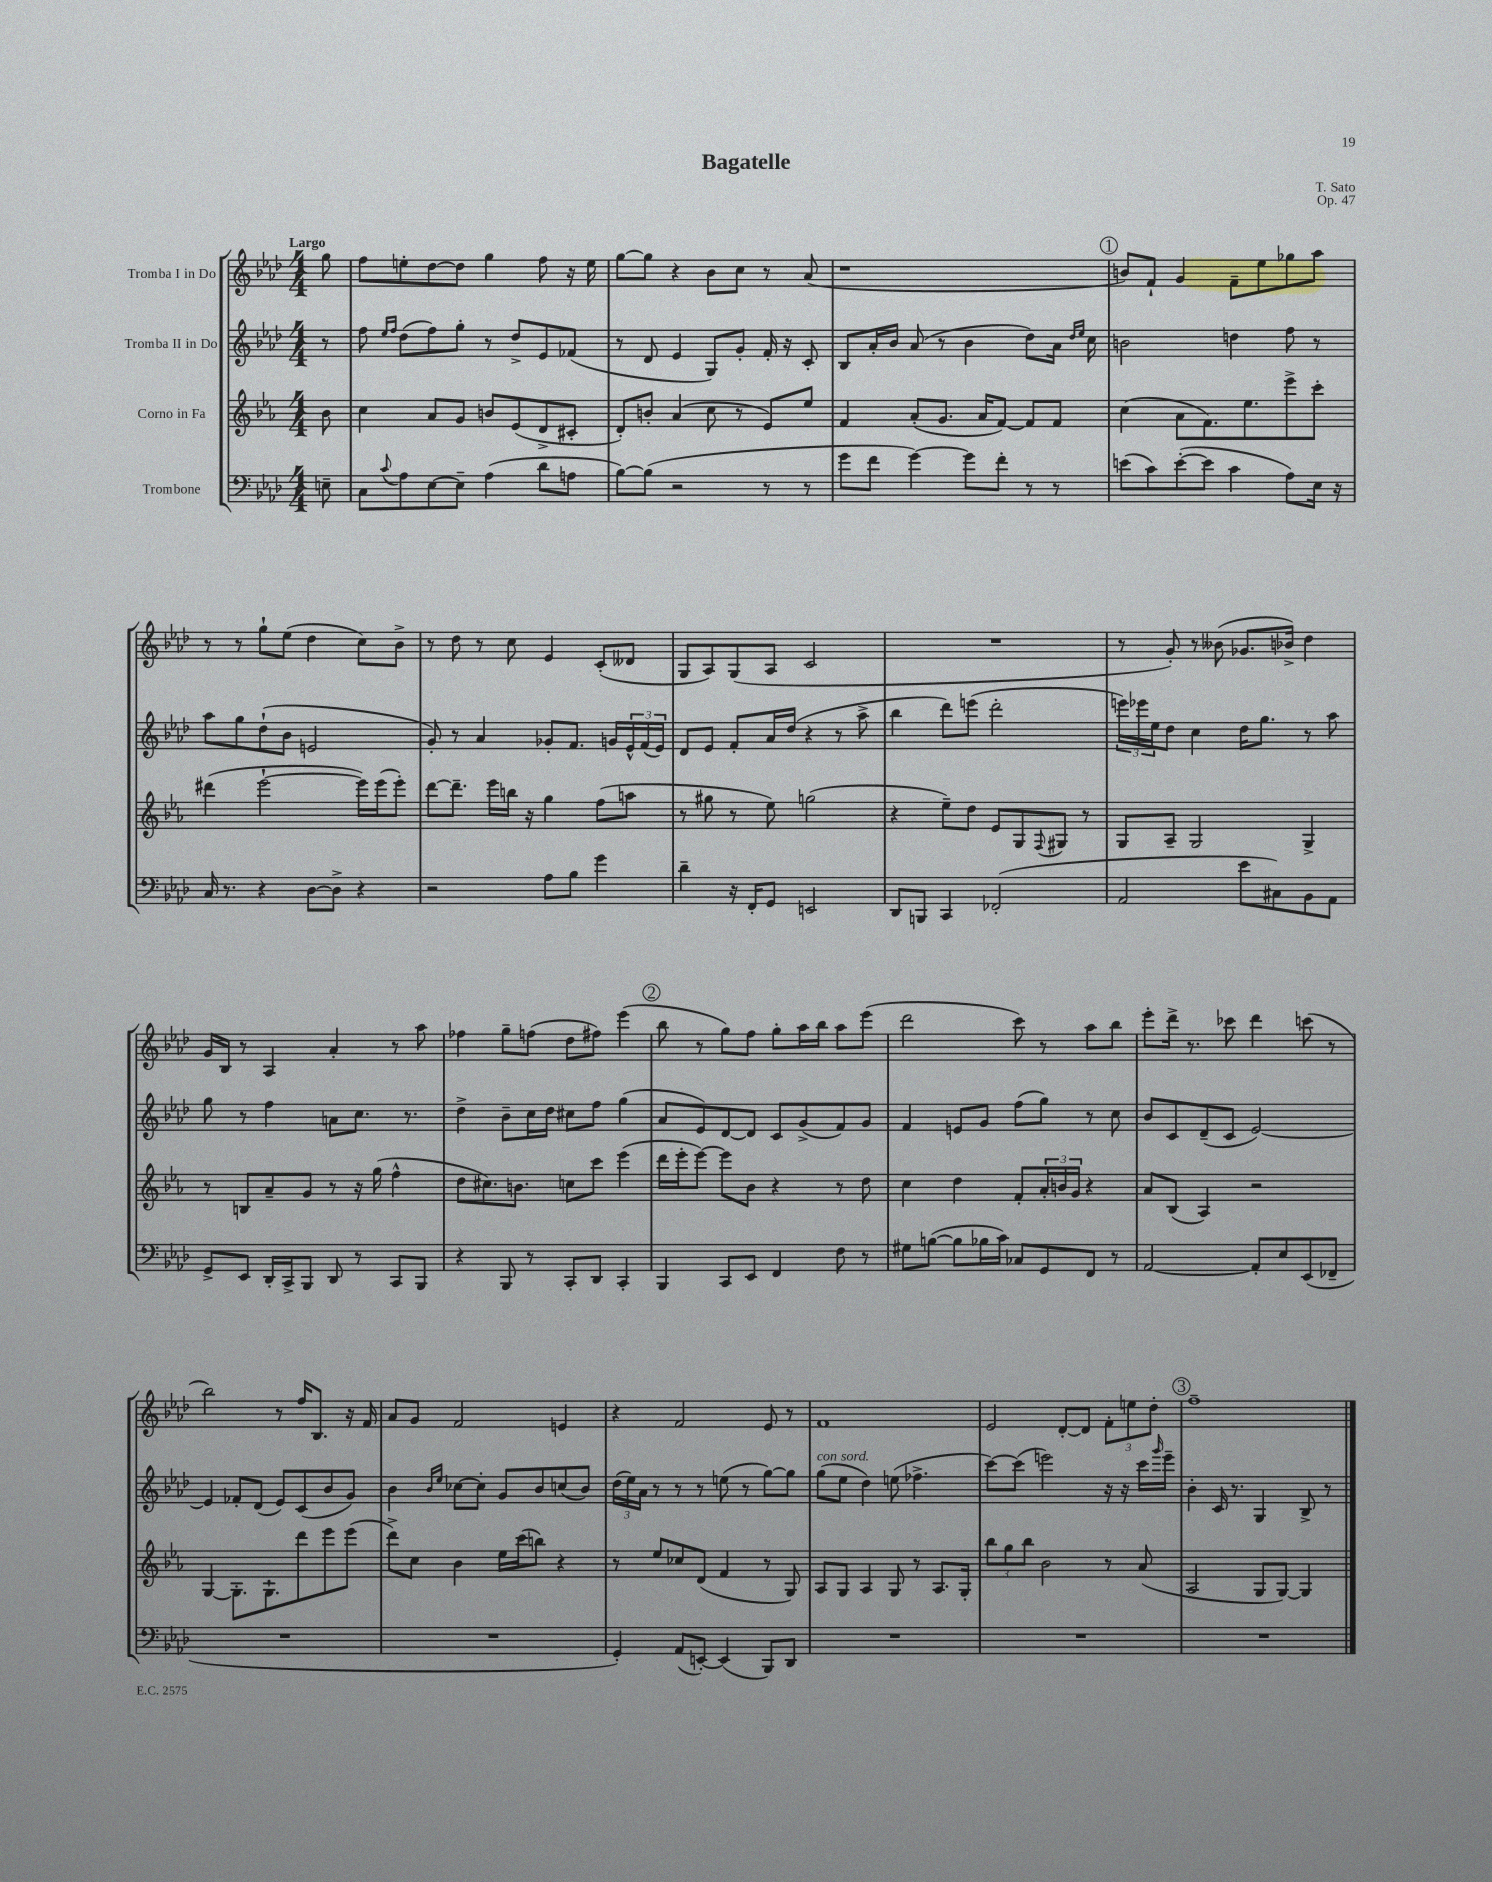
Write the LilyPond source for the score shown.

\header { title = "Bagatelle" composer = "T. Sato" opus = "Op. 47" }
<<
\new StaffGroup <<
\new Staff = "s0" \with { instrumentName = "Tromba I in Do" } {
    \clef treble \key aes \major \numericTimeSignature \time 4/4 \partial 8 \tempo "Largo"
    g''8 |
    f''8 e''8-. des''8~ des''8 g''4 f''8 r16 e''16 |
    g''8~ g''8 r4 bes'8 c''8 r8 aes'8( |
    r1 |
    \mark \markup { \circle "1" } b'8) f'8-! g'4 f'8-- ees''8 ges''8 aes''8 |
    r8 r8 g''8-! ees''8( des''4 c''8) bes'8-> |
    r8 des''8 r8 c''8 ees'4 c'8-.( deses'8 |
    g8 aes8) g8( aes8 c'2 |
    R1 |
    r8 g'8-.) r8 beses'8( ges'8. bes'16->) des''4 |
    g'16 bes16 r8 aes4 aes'4-. r8 aes''8 |
    fes''4 g''8-- f''8( des''8 fis''8) ees'''4( |
    \mark \markup { \circle "2" } bes''8 r8 g''8) f''8 g''8-. aes''16 bes''16 aes''8 ees'''8( |
    des'''2 c'''8) r8 aes''8 bes''8 |
    ees'''8-. des'''16-> r8. ces'''8 des'''4 c'''8( r8 |
    bes''2) r8 f''16 bes8. r16 f'16 |
    aes'8 g'8 f'2 e'4 |
    r4 f'2 ees'8 r8 |
    f'1 |
    ees'2 des'8~-. des'8 \tuplet 3/2 { f'8-. e''8 des''8-. } |
    \mark \markup { \circle "3" } f''1-- \bar "|." |
}
\new Staff = "s1" \with { instrumentName = "Tromba II in Do" } {
    \clef treble \key aes \major \numericTimeSignature \time 4/4 \partial 8
    r8 |
    f''8 \grace { ees''16 f''16 } des''8( f''8) g''8-. r8 des''8-> ees'8 fes'8( |
    r8 des'8 ees'4 g8) g'8-. f'16-. r16 c'8-. |
    bes8 aes'16-. bes'16 aes'8( r8 bes'4 des''8) aes'16 \grace { des''16 ees''16 } c''16 |
    \mark \markup { \circle "1" } b'2 d''4 f''8 r8 |
    aes''8 g''8 des''8-!( bes'8 e'2 |
    g'8-.) r8 aes'4 ges'8-. f'8. g'16 \tuplet 3/2 { ees'16-^ f'16( ees'16) } |
    des'8 ees'8 f'8-. aes'16 des''16( r4 r8 aes''8-> |
    bes''4 des'''8) e'''8( des'''2-. |
    \tuplet 3/2 { e'''16) ees'''16 ees''16 } des''8 c''4 des''16 g''8. r8 aes''8 |
    g''8 r8 f''4 a'8 c''8. r8. |
    des''4-> bes'8-- c''16 des''16 cis''8 f''8 g''4( |
    \mark \markup { \circle "2" } aes'8 ees'8) des'8~ des'8 c'8 g'8->( f'8) g'8 |
    f'4 e'8 g'8 f''8( g''8) r8 c''8 |
    bes'8 c'8 des'8--( c'8 ees'2~) |
    ees'4 fes'8-. des'8( ees'8) c'8( bes'8 g'8) |
    bes'4 \grace { bes'16 ees''16 } ces''8~ ces''8-. g'8 bes'8 c''8( bes'8) |
    \tuplet 3/2 { des''16( ees''16) aes'16 } r8 r8 r8 e''8( r8 g''8~) g''8 |
    g''8^\markup { \italic "con sord." }( ees''8 des''4) e''8( fes''4.-> |
    c'''8~) c'''8( e'''2) r16 r16 c'''16 \grace { g'''16 } e'''16-- |
    \mark \markup { \circle "3" } bes'4-. c'16 r8. g4 bes8-> r8 \bar "|." |
}
\new Staff = "s2" \with { instrumentName = "Corno in Fa" } {
    \clef treble \key ees \major \numericTimeSignature \time 4/4 \partial 8
    bes'8 |
    c''4 aes'8 g'8 b'8 ees'8( d'8-> cis'8-. |
    d'8-.) b'8-. aes'4( c''8 r8 ees'8) ees''8 |
    f'4 aes'8-.( g'8. aes'16 f'8~) f'8 f'8 |
    \mark \markup { \circle "1" } c''4( aes'8 f'8.) ees''8. ees'''8-> c'''8-. |
    dis'''4( ees'''2~-! ees'''16) ees'''16( ees'''8-.) |
    d'''8~ d'''8.-- ees'''16 b''16 r16 g''4 f''8( a''8 |
    r8 gis''8 r8 ees''8) g''2( |
    r4 ees''8--) d''8 ees'8 g8 \appoggiatura { f8 } gis8 r8 |
    g8 aes8-- g2 g4-> |
    r8 b8 aes'8-- g'8 r8 r16 g''16( f''4-^ |
    d''8 cis''8.) b'8. c''8 c'''8 ees'''4( |
    \mark \markup { \circle "2" } d'''16 ees'''16-. ees'''8~) ees'''8 bes'8 r4 r8 d''8 |
    c''4 d''4 f'8-. \tuplet 3/2 { aes'16-. b'16 g'16 } r4 |
    aes'8 bes8( aes4) r2 |
    g4~ g8.-. g8.-! d'''8 ees'''8 ees'''8( |
    d'''8->) c''8 bes'4 ees''16 c'''16( b''8) r4 |
    r8 ees''8 ces''8 d'8( f'4 r8 g8) |
    aes8 g8 aes4 g8 r8 aes8. g16-. |
    \tuplet 3/2 { bes''8 g''8 bes''8 } bes'2 r8 aes'8( |
    \mark \markup { \circle "3" } aes2 g8 g8~) g4 \bar "|." |
}
\new Staff = "s3" \with { instrumentName = "Trombone" } {
    \clef bass \key aes \major \numericTimeSignature \time 4/4 \partial 8
    e8-- |
    c8 \appoggiatura { c'8 } aes8 ees8~ ees8-- aes4( des'8 a8 |
    bes8~) bes8( r2 r8 r8 |
    g'8 f'8 g'4~) g'8 f'8-. r8 r8 |
    \mark \markup { \circle "1" } e'8( c'8) e'8~-.( e'8 c'4 aes8) ees16 r16 |
    c16 r8. r4 des8~ des8-> r4 |
    r2 aes8 bes8 g'4 |
    des'4-- r16 f,16-. g,8 e,2 |
    des,8 b,,8 c,4 fes,2-.( |
    aes,2 ees'8 cis8) bes,8 aes,8 |
    g,8-> ees,8 des,16-. c,16-> bes,,8 des,8 r8 c,8 bes,,8 |
    r4 bes,,8 r8 c,8-. des,8 c,4-. |
    \mark \markup { \circle "2" } bes,,4 c,8 ees,8 f,4 f8 r8 |
    gis8 b8~( b8 bes16 c'16) ces8 g,8 f,8 r8 |
    aes,2~ aes,8-. ees8 ees,8( fes,8-- |
    R1 |
    R1 |
    g,4-.) aes,8( e,8~-.) e,4( bes,,8) des,8 |
    R1 |
    R1 |
    \mark \markup { \circle "3" } R1 \bar "|." |
}
>>
>>
\layout { \context { \Score \remove "Bar_number_engraver" } }
